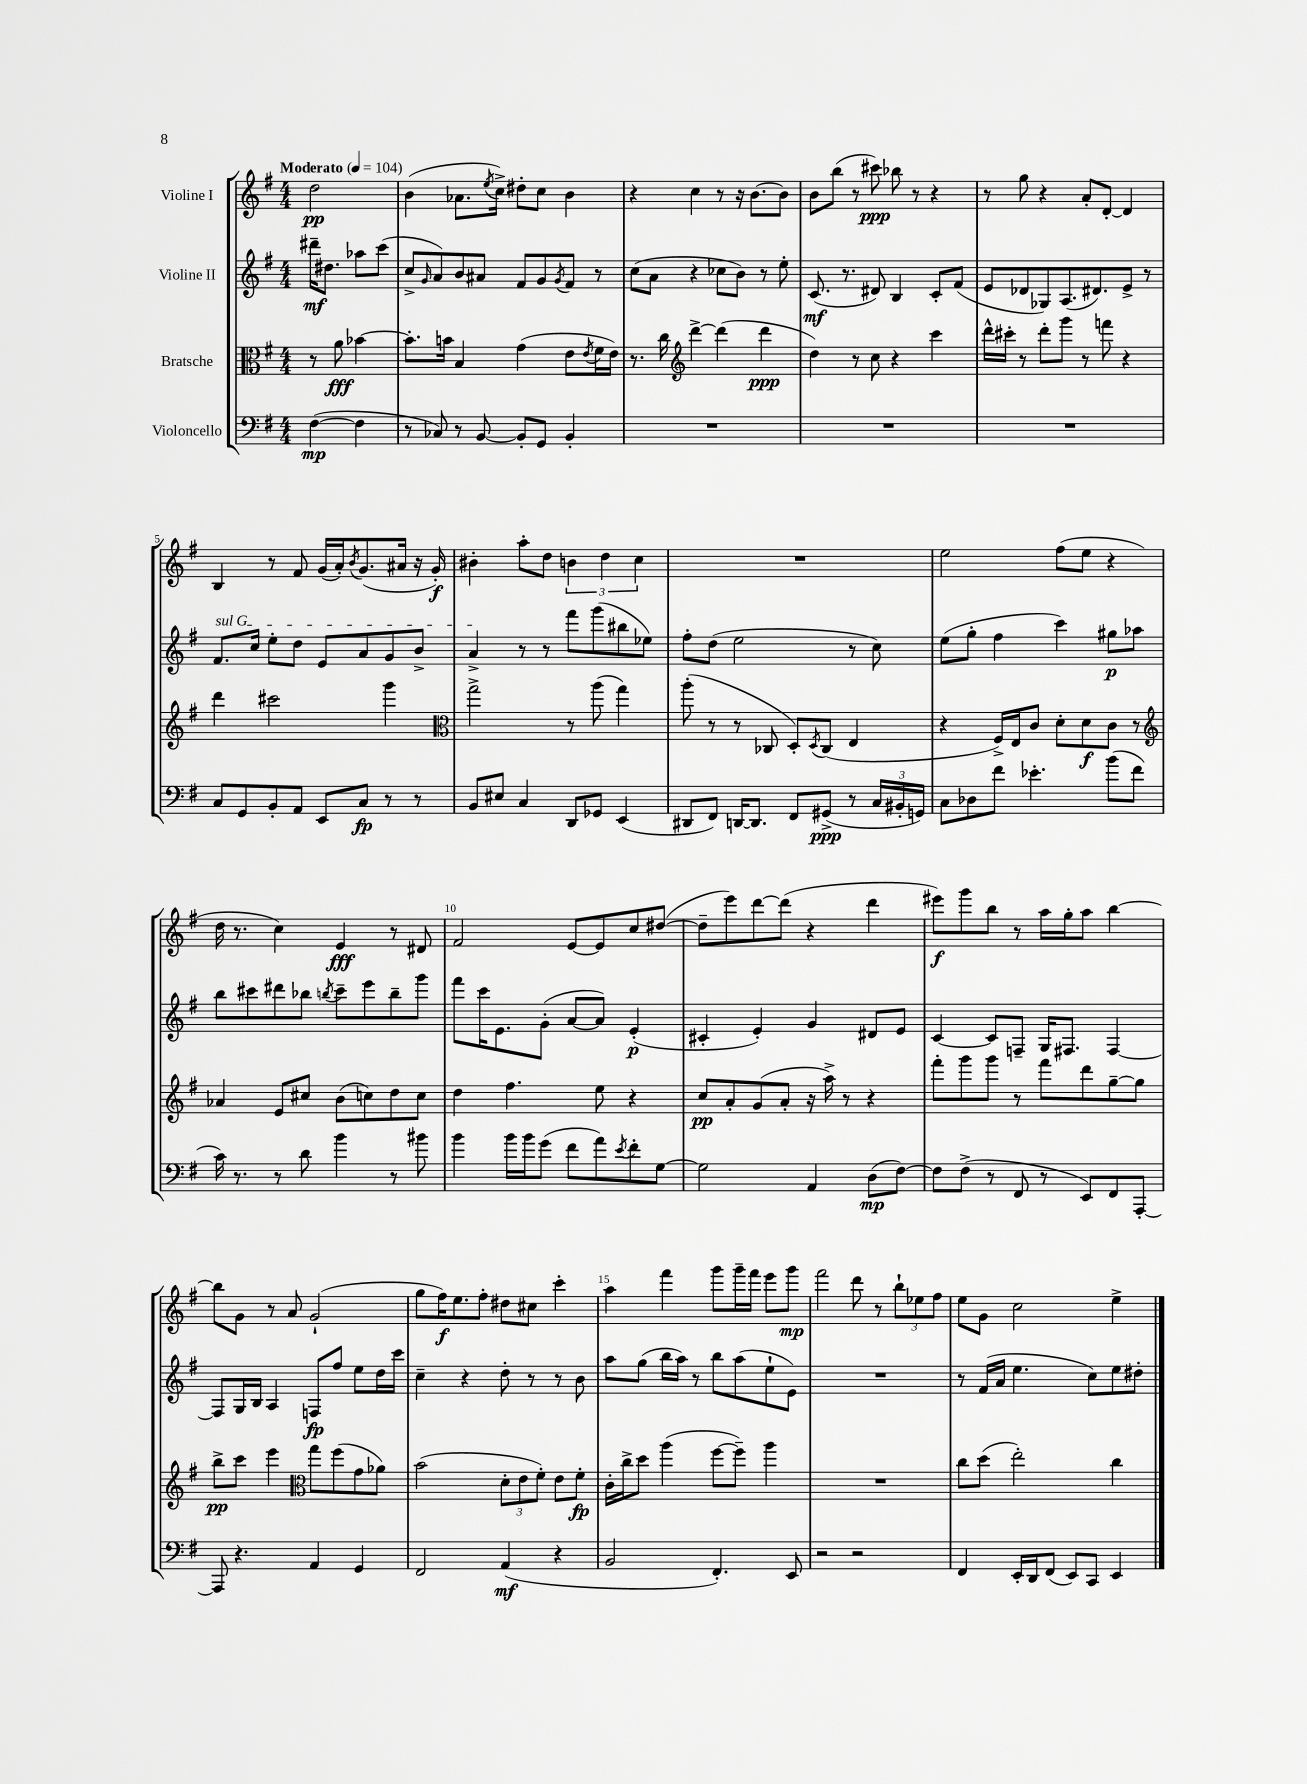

**kern	**kern	**kern	**kern
*staff4	*staff3	*staff2	*staff1
*clefF4	*clefC3	*clefG2	*clefG2
*k[f#]	*k[f#]	*k[f#]	*k[f#]
*M4/4	*M4/4	*M4/4	*M4/4
*MM104	*MM104	*MM104	*MM104
([4F#\	8r	16ddd#~\LK	2dd\
.	.	8.dd#\J	.
.	8a\	.	.
4F#\]	[4b-\	8aa-\L	.
.	.	(8ccc\J	.
=	=	=	=
8r	8.b-'\]L	8cc^/L	(4b\
.	.	16qqg/	.
8C-/)	.	8a/)	.
.	16b\Jk	.	.
8r	4B/	8b/	8.a-\L
[8BB/	.	8a#/J	.
.	.	.	8qee/
.	.	.	16cc^\Jk)
8BB'/]L	(4g\	8f#/L	8dd#'\L
8GG/J	.	8g/	8cc\J
.	.	8qg/	.
4BB'/	8e\L	8f#/J	4b\
.	8qe/	.	.
.	16f#\L	8r	.
.	16e\JJ)	.	.
=	=	=	=
1r	8.r	(8cc\L	4r
.	.	8a\J	.
.	16cc\	.	.
*	*clefG2	*	*
.	[4ddd^\	4r	4cc\
.	(4ddd\]	8cc-\L	8r
.	.	8b\J)	16r
.	.	.	[8.b\L
.	4ddd\	8r	.
.	.	8ee'\	8b\]J
=	=	=	=
1r	4dd\)	(8.c/	8b\L
.	.	.	(8bb\J
.	.	8.r	.
.	8r	.	8r
.	8cc\	8d#/)	8ccc#\)
.	4r	4B/	8bb-\
.	.	.	8r
.	4ccc\	8c'/L	4r
.	.	(8f#/J	.
=	=	=	=
1r	16ddd^^\LL	8e/L	8r
.	16ccc#'\JJ	.	.
.	8r	8d-/	8gg\
.	8ddd'\L	8G-/)	4r
.	8ggg\J	(8.A/	.
.	8r	.	8a'/L
.	.	8.d#/)	.
.	8fff\	.	[8d'/J
.	4r	8e^/J	4d/]
.	.	8r	.
=	=	=	=
8C/L	4ddd\	8.f#/L	4B/
8GG/	.	.	.
.	.	16cc/Jk	.
8BB'/	2ccc#\	8ee'\L	8r
8AA/J	.	8dd\J	8f#/
8EE/L	.	8e/L	(16g/LL
.	.	.	16a'/J)
.	.	.	8qb/
8C/J	.	8a/	(8.g/
8r	4ggg\	8g/	.
.	.	.	16a#/Jk
8r	.	8b^/J	16r
.	.	.	16g'/)
=	=	=	=
*	*clefC3	*	*
8BB/L	2gg^\	4a^/	4b#'\
8E#/J	.	.	.
4C/	.	8r	8aa'\L
.	.	8r	8dd\J
8DD/L	8r	8fff#\L	6b\
8GG-/J	(8aa\	(8ggg\	.
.	.	.	6dd\
(4EE/	4gg\)	8bb#\	.
.	.	.	6cc\
.	.	8ee-\J)	.
=	=	=	=
8DD#/L	(8aa'\	8ff#'\L	1r
8FF#/J)	8r	(8dd\J	.
[16DD/LK	8r	2ee\	.
8.DD/]J	.	.	.
.	8C-/	.	.
8FF#/L	8D'/L)	.	.
.	8qD/	.	.
(8GG#^/J	(8C-/J	.	.
8r	4E/	8r	.
24C/LL	.	8cc\)	.
24BB#'/	.	.	.
24GG/JJ)	.	.	.
=	=	=	=
8C\L	4r	(8ee\L	2ee\
8D-\	.	8gg'\J	.
8f#\J	16F#^/LL)	4ff#\	.
.	16E/J	.	.
4.e-'\	8c/J	.	.
.	8d'\L	4ccc\)	(8ff#\L
.	8d\	.	8ee\J
(8b\L	8c\J	8gg#\L	4r
8f#\J	8r	8aa-\J	.
=	=	=	=
*	*clefG2	*	*
16c\)	4a-/	8bb\L	16dd\
8.r	.	.	8.r
.	.	8ccc#\	.
8r	8e/L	8ddd#\	4cc\)
8d\	8cc#/J	8bb-\J	.
.	.	8qbb/	.
4b\	(8b\L	8ccc#~\L	4e/
.	8cc\)	8eee\	.
8r	8dd\	8bb~\	8r
8b#\	8cc\J	8ggg\J	8d#/
=	=	=	=
4b\	4dd\	8fff#\L	2f#/
.	.	16ccc\K	.
.	.	8.e\	.
16b\LL	4.ff#\	.	.
16b\J	.	.	.
(8g\J	.	(8g'\J	.
8f#\L	.	[8a/L	[8e/L
8a\)	8ee\	8a/]J)	8e/]
8qe/	.	.	.
8f#'\	4r	(4e'/	8cc/
[8G\J	.	.	([8dd#/J
=	=	=	=
2G\]	8cc/L	4c#'/	8dd#~\]L
.	8a'/	.	8eee\)
.	(8g/	4e'/)	[8ddd\
.	8a'/J	.	(8ddd\]J
4AA/	16r	4g/	4r
.	16aa^\)	.	.
.	8r	.	.
(8D\L	4r	8d#/L	4ddd\
[8F#\J)	.	8e/J	.
=	=	=	=
8F#\]L	8fff#'\L	[4c/	8eee#\L)
(8F#^\J	8ggg\	.	8ggg\
8r	8ggg\J	8c/]L	8bb\J
8FF#/	8r	8F~/J	8r
8r	8fff#\L	16G/LK	16aa\LL
.	.	8.F#/J	16gg'\J
8EE/L)	8ddd\	.	8aa\J
8FF#/	[8gg~\	[4F#/	[4bb\
[8AAA'/J	8gg\]J	.	.
=	=	=	=
8AAA/]	8bb^\L	8F#/]L	8bb\]L
4.r	8ccc\J	16G/L	8g\J
.	.	16B/JJ	.
.	4eee\	4A/	8r
.	.	.	8a/
*	*clefC3	*	*
4AA/	8gg\L	8F/L	(2g`/
.	(8ff#\	8ff#/J	.
4GG/	8g\	8ee\L	.
.	8a-\J)	16dd\L	.
.	.	16ccc\JJ	.
=	=	=	=
2FF#/	(2b\	4cc~\	8gg\L
.	.	.	16ff#\K)
.	.	.	8.ee\
.	.	4r	.
.	.	.	8ff#'\J
(4AA/	12d'\L	8dd'\	8dd#\L
.	12e\	.	.
.	.	8r	8cc#\J
.	12f#'\J)	.	.
4r	8e\L	8r	4ccc'\
.	8f#'\J	8b\	.
=	=	=	=
2BB/	16c'\LL	8aa\L	4aa\
.	16cc^\J	.	.
.	8dd\J	(8gg\J	.
.	(4aa\	16bb\LL	4fff#\
.	.	16aa\JJ)	.
.	.	8r	.
4.FF#'/)	[8ff#\L	8bb\L	8ggg\L
.	8ff#~\]J)	(8aa\	16ggg~\L
.	.	.	16fff#\JJ
.	4aa\	8ee`\	8eee\L
8EE/	.	8e\J)	8ggg\J
=	=	=	=
2r	1r	1r	2fff#\
2r	.	.	8ddd\
.	.	.	8r
.	.	.	12bb`\L
.	.	.	12ee-\
.	.	.	12ff#\J
=	=	=	=
4FF#/	8cc\L	8r	8ee\L
.	(8dd\J	(16f#/LL	8g\J
.	.	16a/JJ	.
16EE'/LL	2ee'\)	4.ee\	2cc\
16DD/J	.	.	.
(8FF#/J	.	.	.
8EE/L)	.	.	.
8CC/J	.	8cc\L)	.
4EE/	4cc\	8ee\	4ee^\
.	.	8dd#'\J	.
==	==	==	==
*-	*-	*-	*-
